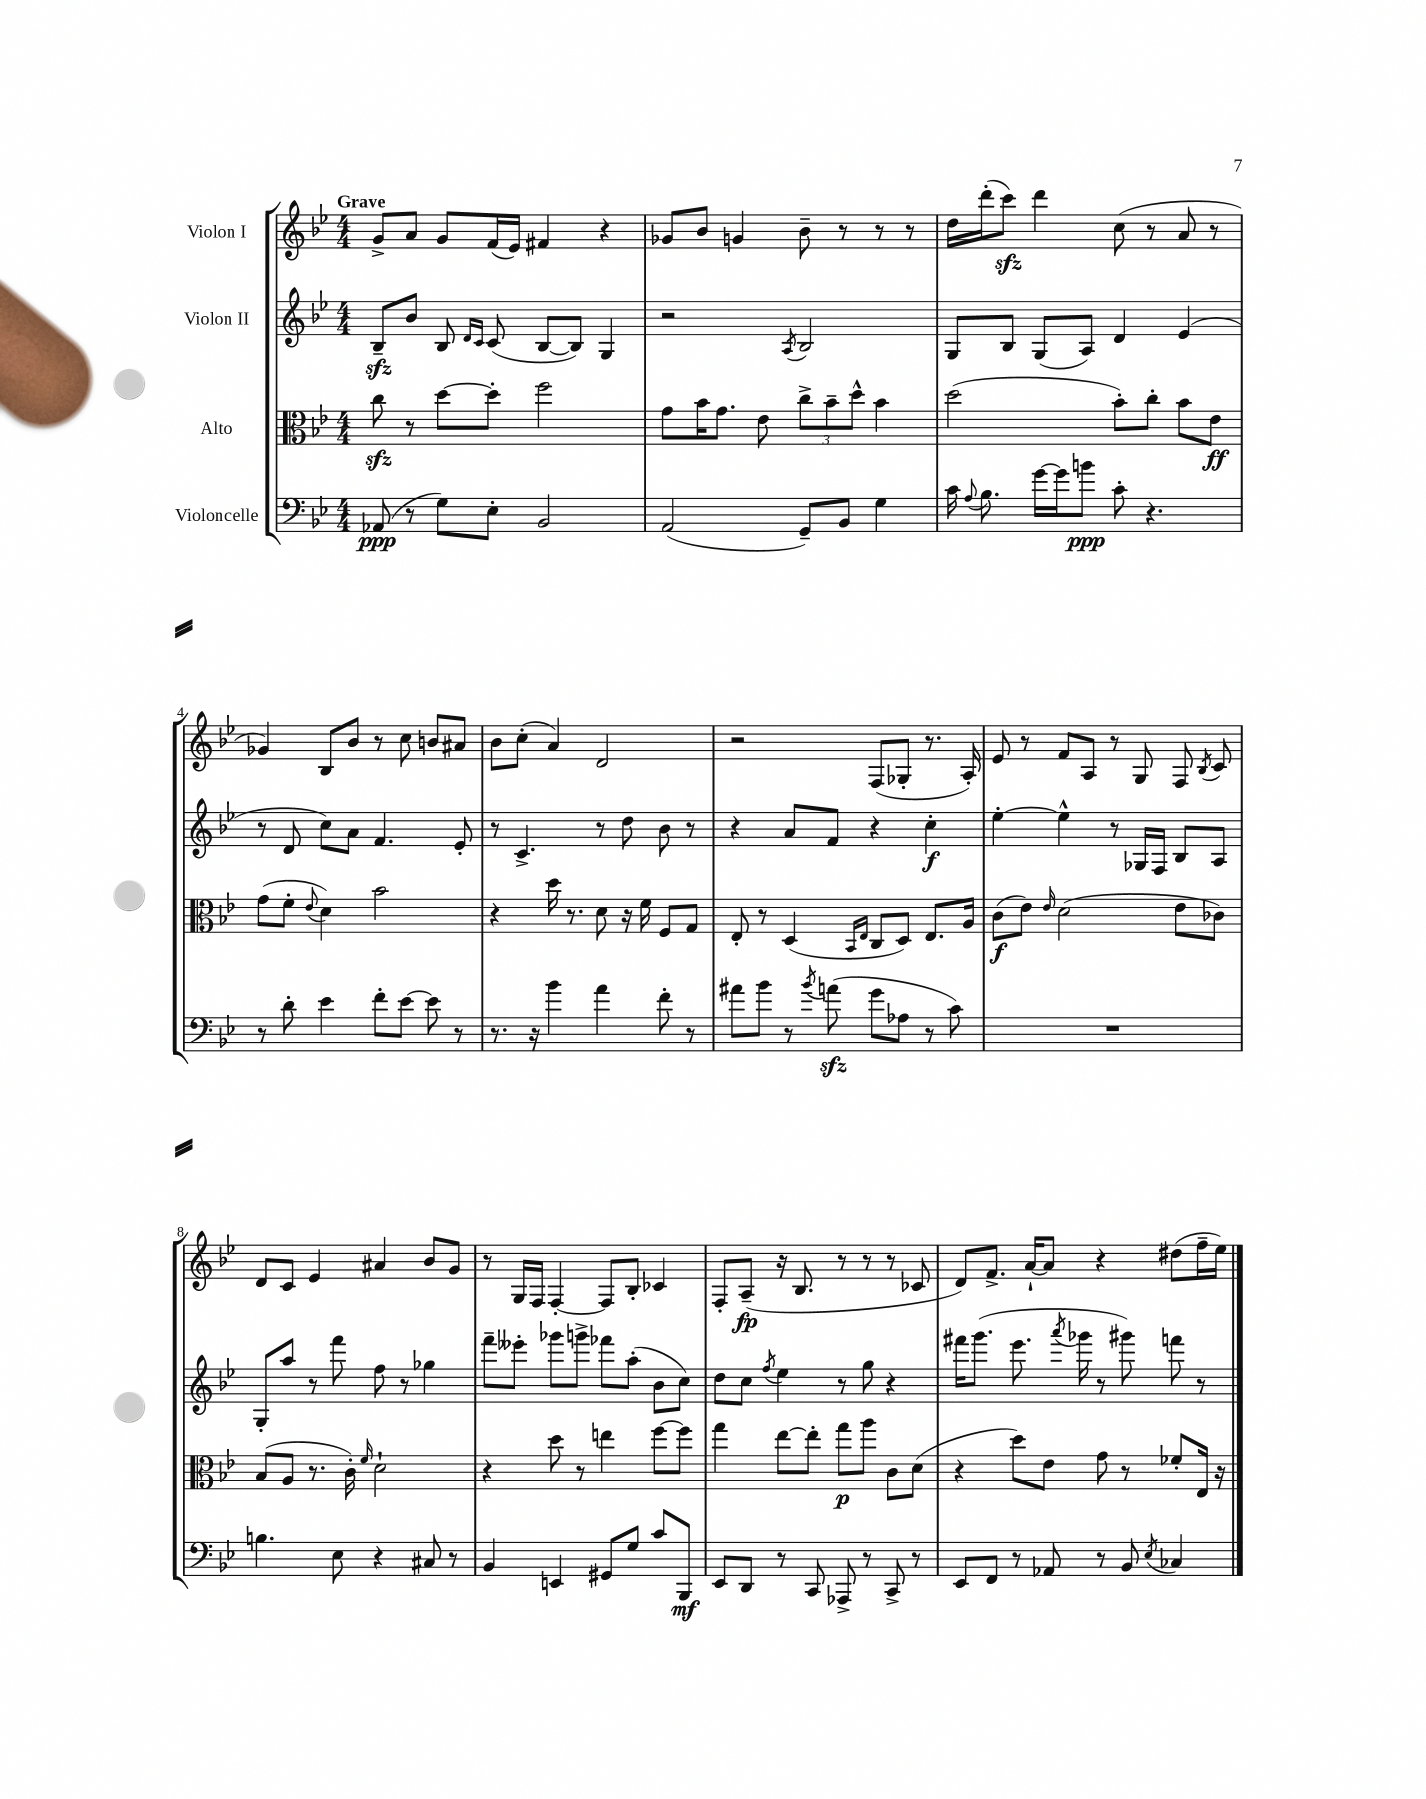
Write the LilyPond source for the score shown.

<<
\new StaffGroup <<
\new Staff = "s0" \with { instrumentName = "Violon I" } {
    \clef treble \key bes \major \numericTimeSignature \time 4/4 \tempo "Grave"
    \autoBeamOff g'8[-> a'8] g'8[ f'16( ees'16]) fis'4 r4 |
    ges'8[ bes'8] g'4 bes'8-- r8 r8 r8 |
    d''16[ d'''16-.( c'''8]\sfz) d'''4 c''8( r8 a'8 r8 |
    ges'4) bes8[ bes'8] r8 c''8 b'8[ ais'8] |
    bes'8[ c''8]-.( a'4) d'2 |
    r2 f8[( ges8]-. r8. a16-.) |
    ees'8 r8 f'8[ a8] r8 g8 f8 \acciaccatura { bes8 } c'8 |
    d'8[ c'8] ees'4 ais'4 bes'8[ g'8] |
    r8 g16[ f16] f4~-. f8[ bes8]-. ces'4 |
    f8[-. a8]--\fp( r16 bes8. r8 r8 r8 ces'8 |
    d'8[) f'8.]-> a'16[~-! a'8] r4 dis''8[( f''16-- ees''16]) \bar "|." |
}
\new Staff = "s1" \with { instrumentName = "Violon II" } {
    \clef treble \key bes \major \numericTimeSignature \time 4/4
    \autoBeamOff bes8[--\sfz bes'8] bes8 \grace { d'16[ c'16] } c'8( bes8[~ bes8]) g4 |
    r2 \acciaccatura { a8 } bes2 |
    g8[ bes8] g8[( a8]) d'4 ees'4( |
    r8 d'8 c''8[) a'8] f'4. ees'8-. |
    r8 c'4.-> r8 d''8 bes'8 r8 |
    r4 a'8[ f'8] r4 c''4-.\f |
    ees''4~-. ees''4-^ r8 ges16[ f16] bes8[ a8] |
    g8[-. a''8] r8 f'''8 f''8 r8 ges''4 |
    f'''8[-- eeses'''8]-. ges'''8[ g'''8]-> fes'''8[ a''8]-.( bes'8[ c''8]) |
    d''8[ c''8] \acciaccatura { f''8 } ees''4 r8 g''8 r4 |
    fis'''16[ g'''8.]( ees'''8. \acciaccatura { a'''8 } ges'''16 r8 gis'''8) f'''8 r8 \bar "|." |
}
\new Staff = "s2" \with { instrumentName = "Alto" } {
    \clef alto \key bes \major \numericTimeSignature \time 4/4
    \autoBeamOff c''8\sfz r8 d''8[~ d''8]-. f''2 |
    g'8[ bes'16 g'8.] ees'8 \tuplet 3/2 { c''8[-> bes'8-- d''8]-^ } bes'4 |
    d''2( bes'8[-.) c''8]-. bes'8[ ees'8]\ff |
    g'8[( f'8]-. \appoggiatura { ees'8 } d'4) bes'2 |
    r4 d''16 r8. d'8 r16 f'16 f8[ g8] |
    ees8-. r8 d4( \grace { bes,16[ ees16] } c8[ d8]) ees8.[ a16] |
    c'8[\f( ees'8]) \grace { ees'16 } d'2( ees'8[ ces'8]) |
    bes8[( a8] r8. c'16-.) \grace { f'16 } d'2-! |
    r4 d''8 r8 e''4 f''8[~ f''8] |
    g''4 ees''8[~ ees''8]-. g''8[\p a''8] c'8[ d'8]( |
    r4 d''8[) ees'8] g'8 r8 fes'8[-. ees16] r16 \bar "|." |
}
\new Staff = "s3" \with { instrumentName = "Violoncelle" } {
    \clef bass \key bes \major \numericTimeSignature \time 4/4
    \autoBeamOff aes,8\ppp( r8 g8[) ees8]-. bes,2 |
    a,2( g,8[--) bes,8] g4 |
    c'16 \appoggiatura { a8 } bes8. g'16[~ g'16 b'8]\ppp c'8-. r4. |
    r8 d'8-. ees'4 f'8[-. ees'8]~ ees'8 r8 |
    r8. r16 bes'4 a'4 f'8-. r8 |
    ais'8[ bes'8] r8 \acciaccatura { bes'8 } a'8\sfz( g'8[ aes8] r8 c'8) |
    R1 |
    b4. ees8 r4 cis8 r8 |
    bes,4 e,4 gis,8[ g8] c'8[ bes,,8]\mf |
    ees,8[ d,8] r8 c,8 aes,,8-> r8 c,8-> r8 |
    ees,8[ f,8] r8 aes,8 r8 bes,8 \acciaccatura { ees8 } ces4 \bar "|." |
}
>>
>>
